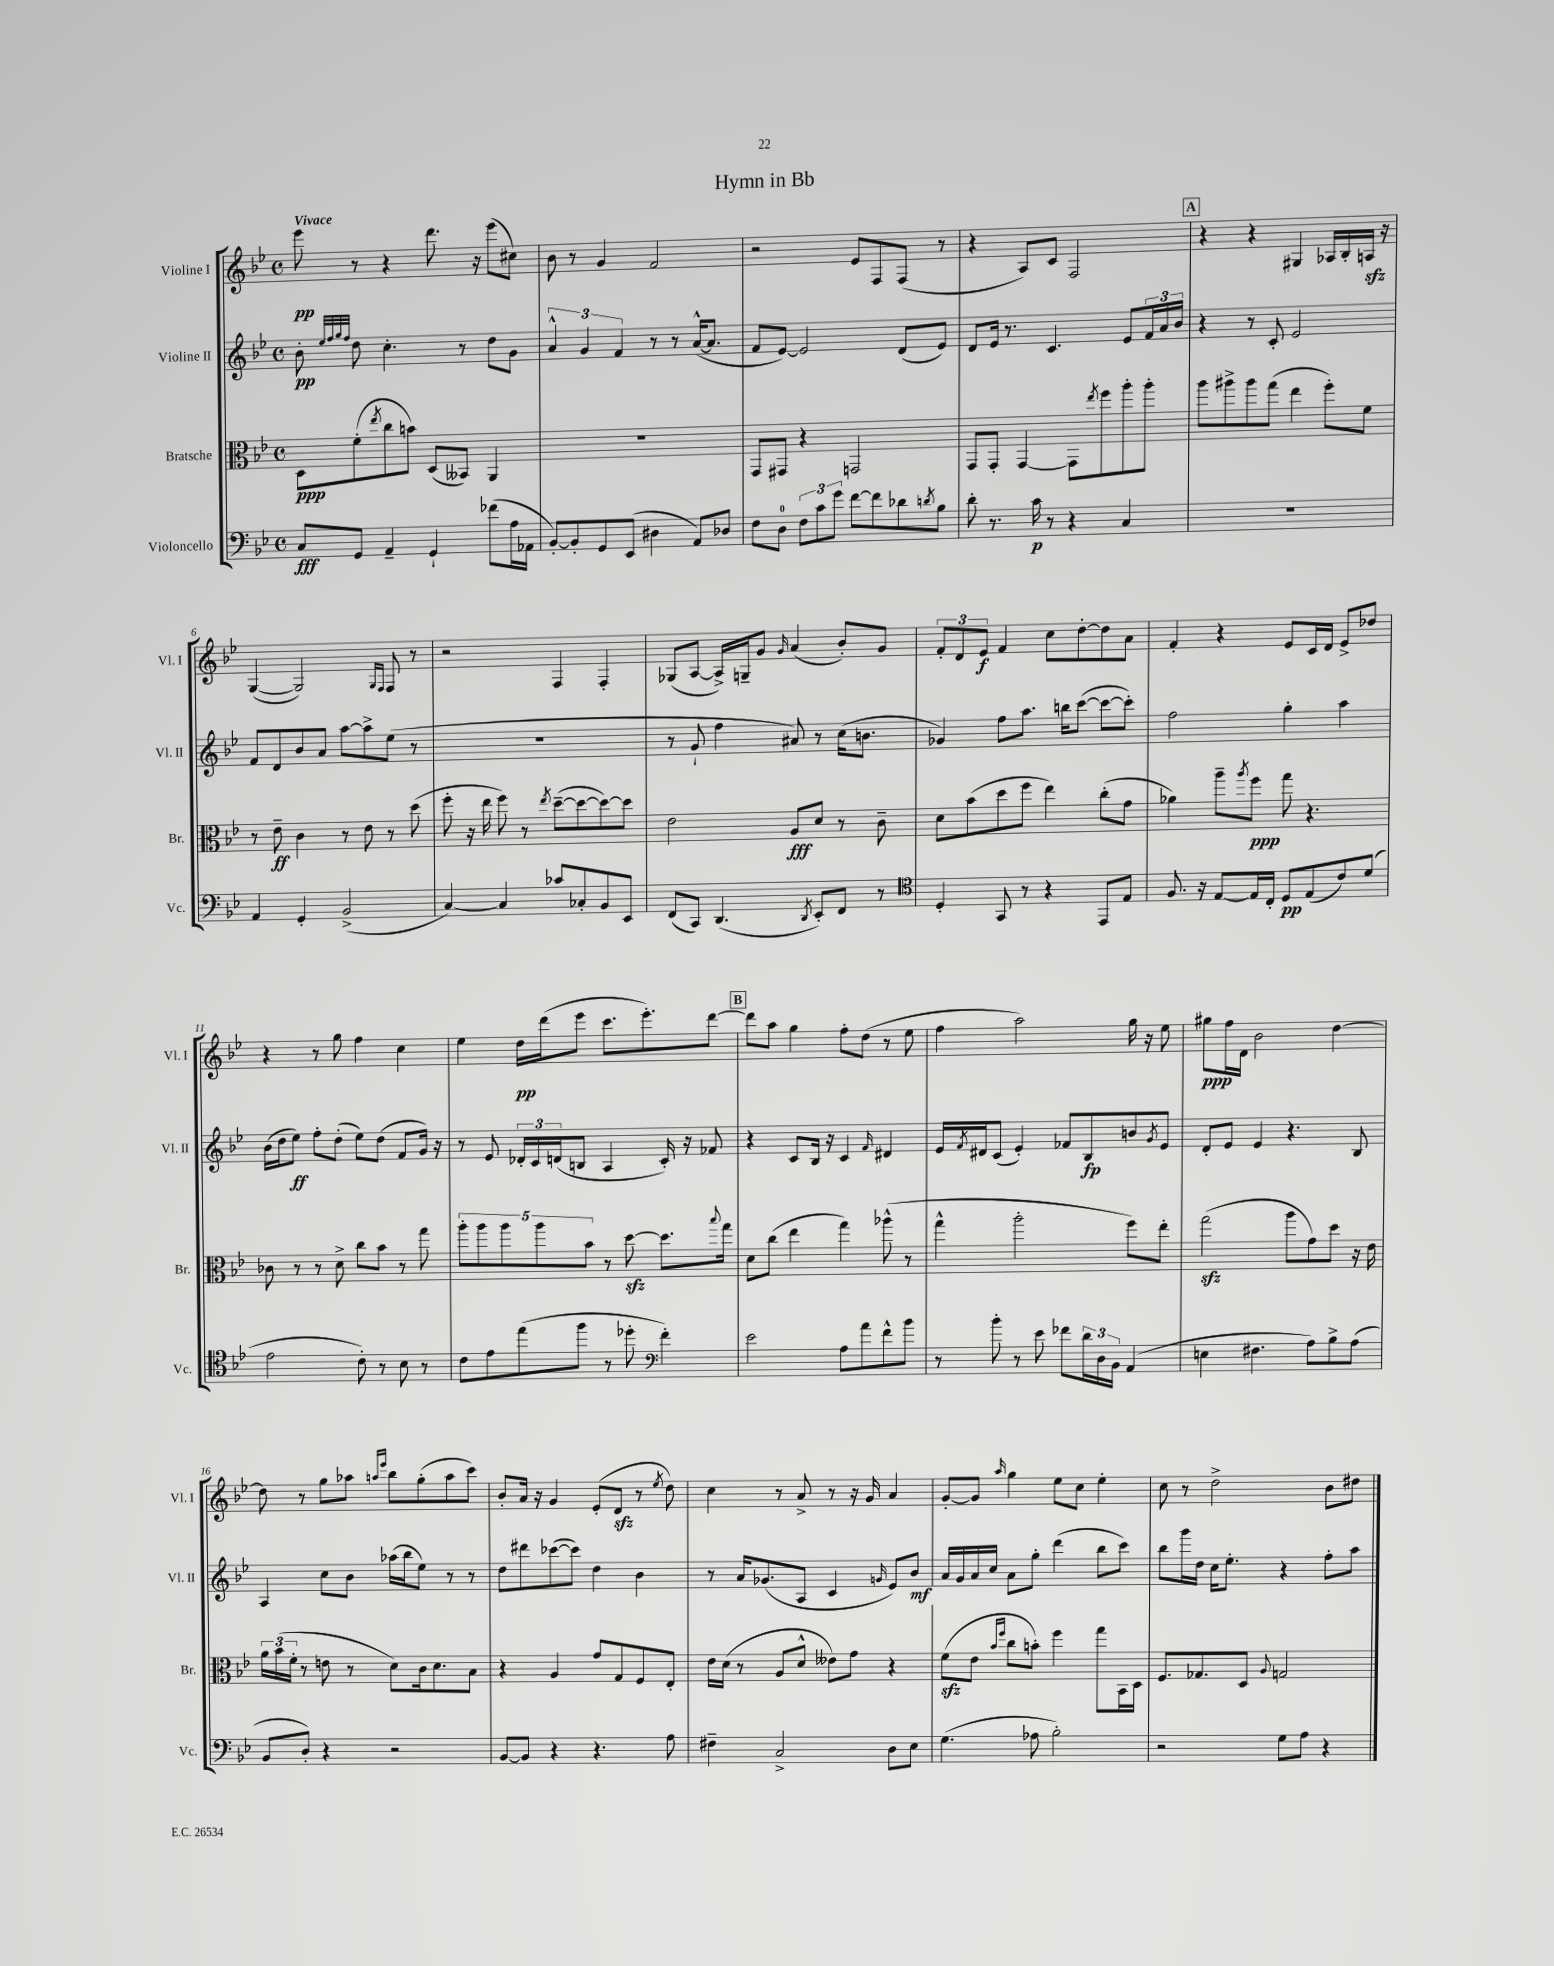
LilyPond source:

\header { title = "Hymn in Bb" }
<<
\new StaffGroup <<
\new Staff = "s0" \with { instrumentName = "Violine I" shortInstrumentName = "Vl. I" } {
    \clef treble \key bes \major \defaultTimeSignature \time 4/4 \tempo "Vivace"
    ees'''8\pp r8 r4 d'''8. r16 ees'''8( cis''8) |
    bes'8 r8 g'4 f'2 |
    r2 ees'8 f8 f8( r8 |
    r4 a8) c'8 f2 |
    \mark \markup { \box "A" } r4 r4 gis4 aes16 bes16-. a16\sfz r16 |
    g4~( g2) \grace { g16 f16 } f8 r8 |
    r2 f4 f4-. |
    ges8( a8~ a16->) g16-- g'8 \grace { g'16 } a'4( bes'8-.) g'8 |
    \tuplet 3/2 { f'8-. d'8 ees'8\f } f'4 c''8 d''8~-. d''8 a'8 |
    f'4-. r4 ees'8 c'16 d'16 ees'8-> des''8 |
    r4 r8 g''8 f''4 c''4 |
    ees''4 d''16\pp d'''16( ees'''8 c'''8. ees'''8.-.) d'''8~ |
    \mark \markup { \box "B" } d'''8 a''8 g''4 f''8-. d''8( r8 ees''8 |
    f''4 a''2) g''16 r16 ees''8 |
    gis''8\ppp f''16 d'16 bes'2 d''4~ |
    d''8 r8 g''8 aes''8 \grace { a''16 ees'''16 } bes''8 g''8-.( a''8 c'''8) |
    bes'8-. a'16 r16 g'4 ees'8-.( d'8\sfz r8 \acciaccatura { ees''8 } d''8) |
    c''4 r8 a'8-> r8 r16 g'16 a'4 |
    g'8~-. g'8 \grace { a''16 } g''4 ees''8 c''8 ees''4-. |
    c''8 r8 d''2-> bes'8 dis''8 \bar "|." |
}
\new Staff = "s1" \with { instrumentName = "Violine II" shortInstrumentName = "Vl. II" } {
    \clef treble \key bes \major \defaultTimeSignature \time 4/4
    bes'8-.\pp \grace { ees''32 f''32 g''32 f''32 } d''8 c''4.-. r8 d''8 g'8 |
    \tuplet 3/2 { a'4-^ g'4 f'4 } r8 r8 a'16~-^( a'8. |
    f'8 ees'8~) ees'2 d'8( ees'8) |
    d'8 ees'16 r8. c'4. ees'8 \tuplet 3/2 { f'16 a'16 bes'16 } |
    \mark \markup { \box "A" } r4 r8 c'8-. ees'2 |
    f'8 d'8 bes'8 a'8 a''8~ a''8-> ees''8( r8 |
    R1 |
    r8 g'8-! f''4 ais'8) r8 c''16( b'8. |
    ges'4) f''8 a''8. b''16 c'''8~( c'''8~ c'''8-.) |
    f''2 g''4-. a''4 |
    bes'16( d''16 ees''8\ff) f''8-. d''8-.( ees''8) d''8( f'8 g'16) r16 |
    r8 ees'8 \tuplet 3/2 { des'16-. c'16 d'16( } b8 a4 c'16-.) r16 fes'8 |
    \mark \markup { \box "B" } r4 c'8 bes16 r16 c'4 \grace { f'16 } dis'4 |
    ees'16 \acciaccatura { f'8 } dis'16 c'8( ees'4-.) fes'8 bes8\fp b'8 \acciaccatura { g'8 } ees'8 |
    d'8-. ees'8 ees'4 r4. bes8 |
    a4 c''8 bes'8 aes''16( bes''16 ees''8) r8 r8 |
    d''8 dis'''8 ces'''8~( ces'''8) d''4 bes'4 |
    r8 a'16 ges'8.( a8 c'4 \grace { g'16 } ees'8) bes'8\mf |
    a'16 g'16 a'16 c''16 a'8 g''8-. d'''4( bes''8 c'''8) |
    bes''8 g'''16 d''16 c''16 ees''8.-. r4 f''8-. a''8 \bar "|." |
}
\new Staff = "s2" \with { instrumentName = "Bratsche" shortInstrumentName = "Br." } {
    \clef alto \key bes \major \defaultTimeSignature \time 4/4
    d8\ppp f'8-.( \acciaccatura { ees''8 } c''8 b'8) d8( beses,8) a,4 |
    R1 |
    g,8 gis,8 r4 g,2 |
    g,8 g,8-. g,4~ g,8 \acciaccatura { ees''8 } f''8 a''8-. a''8-. |
    \mark \markup { \box "A" } a''8 ais''8-> ais''8 g''8( ees''4 f''8-.) f'8 |
    r8 ees'8--\ff c'4 r8 ees'8 r8 d''8( |
    f''8-. r16 ees''16 f''8) r8 \acciaccatura { ees''8 } d''8~--( d''8~ d''8~) d''8 |
    ees'2 a8\fff d'8 r8 c'8-- |
    d'8 bes'8( d''8 f''8 ees''4) c''8-.( g'8 |
    aes'4) a''8-- \acciaccatura { a''8 } f''8\ppp g''8 r4. |
    ces'8 r8 r8 d'8-> c''8 bes'8 r8 g''8 |
    \tuplet 5/4 { a''8-. a''8 a''8 a''8 bes'8 } r8 d''8~\sfz d''8. \appoggiatura { bes''8 } g''16 |
    \mark \markup { \box "B" } d'8 c''8( ees''4 g''4) aes''8-^( r8 |
    g''4-^ a''2-. f''8) ees''8-. |
    g''2\sfz( a''8 g'8) d''8 r16 ees'16 |
    \tuplet 3/2 { a'16 bes'16( f'16-. } r8 e'8 r8 d'8) c'16 d'8. bes8 |
    r4 a4 g'8 g8 f8 ees8-. |
    ees'16 d'16( r8 a8 d'8-^ eeses'8) g'8 r4 |
    f'8\sfz( ees'8 \grace { bes'16 f''16 } c''8 b'8-.) f''4 g''8 bes,16 d16 |
    f8. ges8. d8 \appoggiatura { a8 } g2 \bar "|." |
}
\new Staff = "s3" \with { instrumentName = "Violoncello" shortInstrumentName = "Vc." } {
    \clef bass \key bes \major \defaultTimeSignature \time 4/4
    c8\fff g,8 a,4-- g,4-! fes'8( a16 aes,16 |
    bes,8~-.) bes,8-. g,8 ees,8( dis4 a,8) des8 |
    f8 d8-0 \tuplet 3/2 { f8 c'8 g'8 } f'8~ f'8 des'8 \acciaccatura { d'8 } bes8 |
    d'8-. r8. c'16\p r8 r4 c4 |
    \mark \markup { \box "A" } R1 |
    a,4 g,4-. bes,2->( |
    c4~) c4 ces'8 ces8-. bes,8 ees,8 |
    f,8( c,8) d,4.( \acciaccatura { d,8 } ees,8-.) f,8 r8 |
    \clef tenor d4-. g,8 r8 r4 ees,8 ees8 |
    f8. r16 ees8~ ees16 c16-. d8\pp ees8( c'8) d'8( |
    ees'2 c'8-.) r8 bes8 r8 |
    c'8 ees'8 ees''8( f''8 r8 des''8-. \clef bass f'4-.) |
    \mark \markup { \box "B" } ees'2 a8 a'8 f'8-^ bes'8 |
    r8 bes'8-. r8 ees'8 fes'8 \tuplet 3/2 { d'16 d16 bes,16 } a,4( |
    e4 fis4. a8) bes8-> a8( |
    bes,8 d8-.) r4 r2 |
    bes,8~ bes,8 r4 r4. a8 |
    fis4-- c2-> d8 ees8 |
    g4.( aes8 bes2-.) |
    r2 g8 a8 r4 \bar "|." |
}
>>
>>
